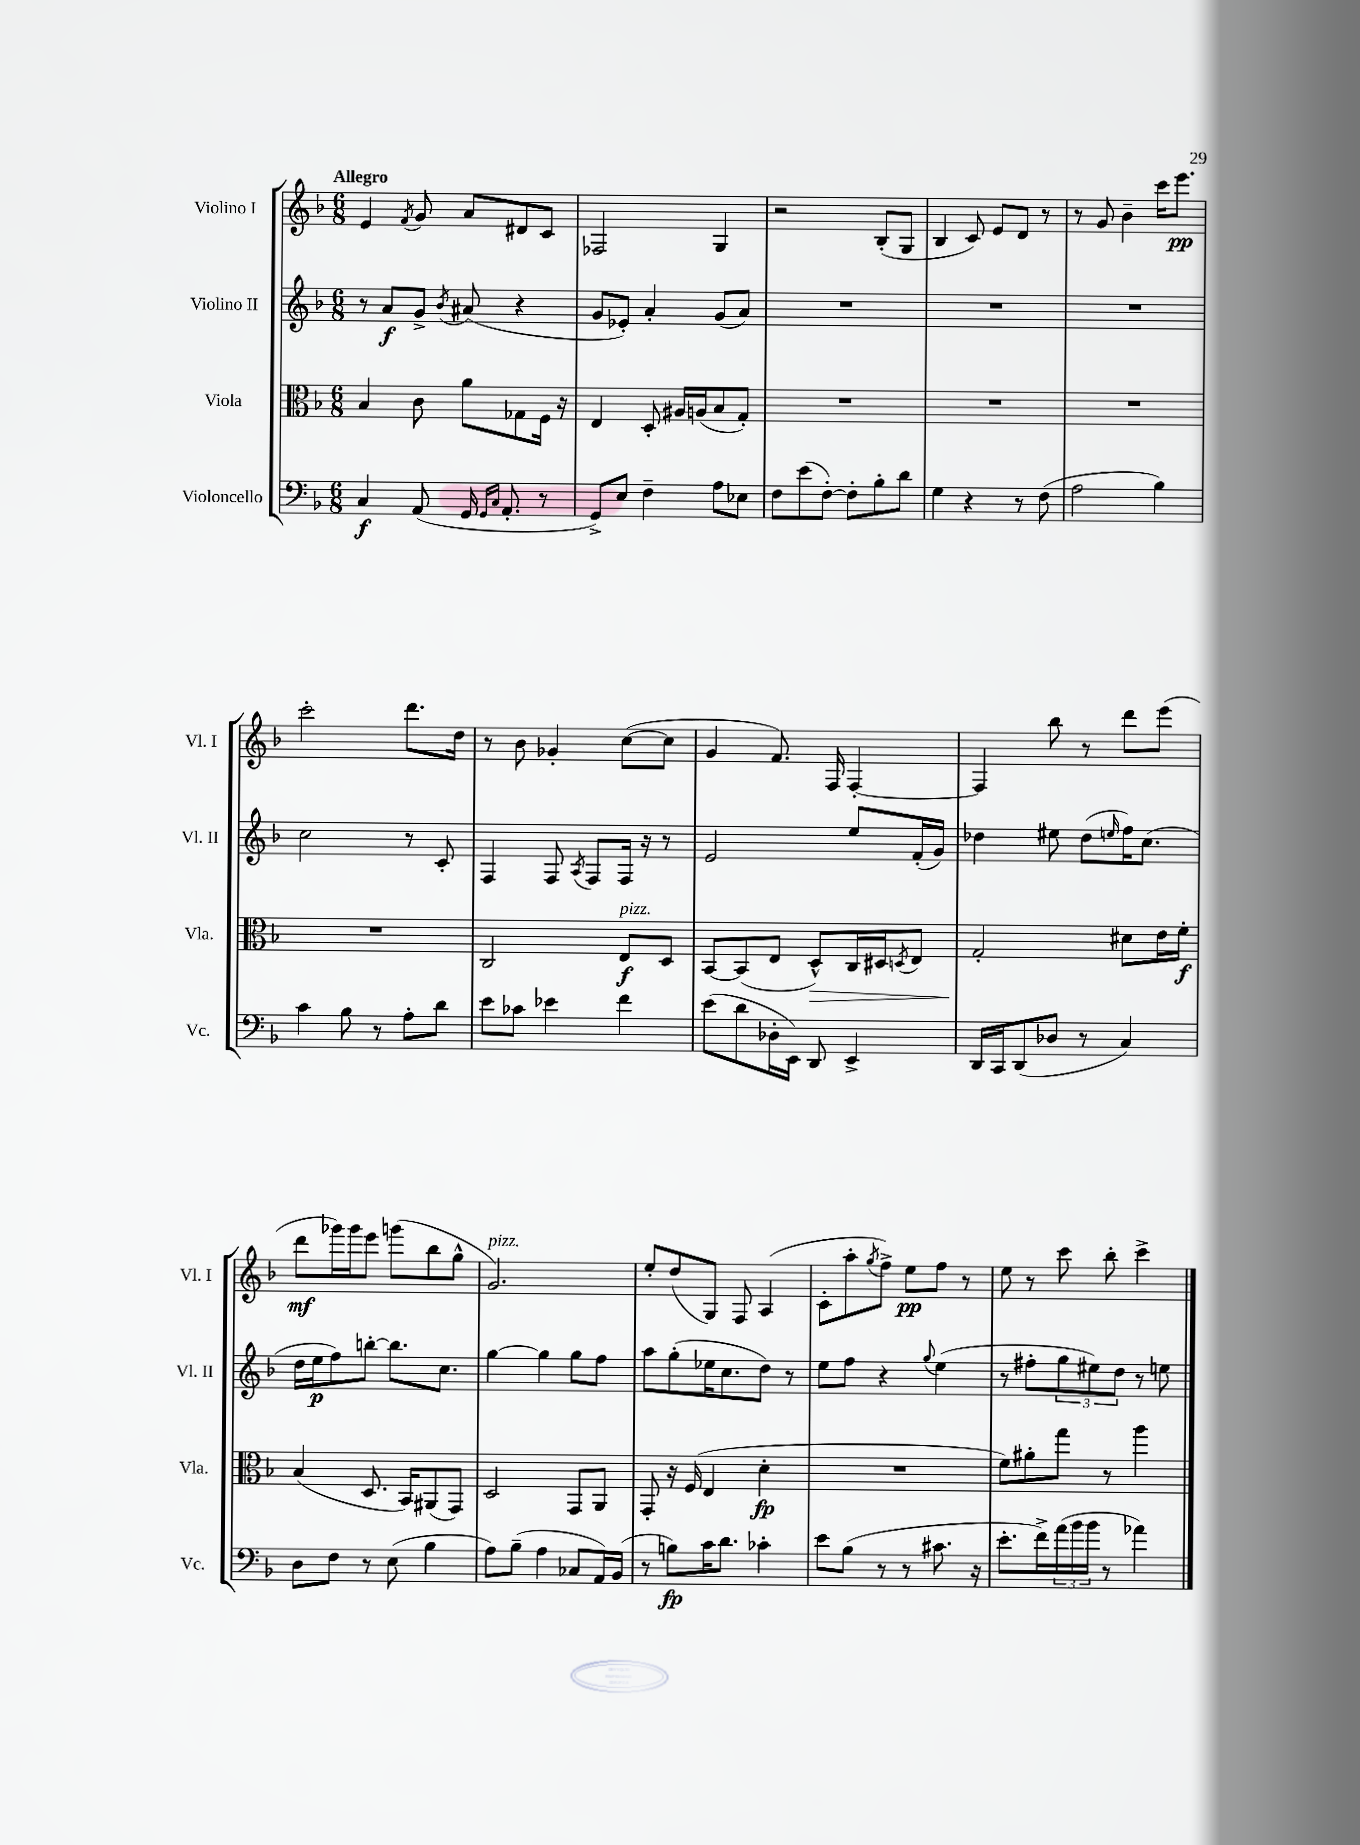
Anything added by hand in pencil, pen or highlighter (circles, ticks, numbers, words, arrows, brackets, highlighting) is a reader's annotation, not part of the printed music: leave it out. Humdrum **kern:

**kern	**kern	**kern	**kern
*staff4	*staff3	*staff2	*staff1
*clefF4	*clefC3	*clefG2	*clefG2
*k[b-]	*k[b-]	*k[b-]	*k[b-]
*M6/8	*M6/8	*M6/8	*M6/8
4C	4B-	8r	4e
.	.	8a	.
.	.	.	8qf
(8AA	8c	8g^	8g
.	.	8qb-	.
16GG	8a	(8a#	8a
16qqGG	.	.	.
16qqC	.	.	.
8.AA'	.	.	.
.	8G-	4r	8d#
8r	16F	.	8c
.	16r	.	.
=	=	=	=
8GG^)	4E	8g	2F-
8E	.	8e-')	.
4F~	8D'	4a'	.
.	16A#	.	.
.	(16A	.	.
8A	8B-	(8g	4G
8E-	8G')	8a)	.
=	=	=	=
8F	2.r	2.r	2r
(8e	.	.	.
[8F')	.	.	.
8F']	.	.	.
8B-'	.	.	(8B-'
8d	.	.	8G
=	=	=	=
4G	2.r	2.r	4B-
4r	.	.	8c)
.	.	.	8e
8r	.	.	8d
(8F	.	.	8r
=	=	=	=
2A	2.r	2.r	8r
.	.	.	8g
.	.	.	4b-~
4B-)	.	.	16ccc
.	.	.	8.eee
=	=	=	=
4c	2.r	2cc	2ccc'
8B-	.	.	.
8r	.	.	.
8A'	.	8r	8.ddd
8d	.	8c'	.
.	.	.	16dd
=	=	=	=
8e	2C	4F	8r
8c-	.	.	8b-
4e-	.	8F	4g-'
.	.	8qA	.
.	.	8F	.
4f	8E	16F	([8cc
.	.	16r	.
.	8D	8r	8cc]
=	=	=	=
(8e	[8BB-	2e	4g
8d	(8BB-]	.	.
16D-'	8E	.	8.f)
16EE)	.	.	.
8DD	8D^^)	.	.
.	.	.	16F
4EE^	16C	8ee	[4F'
.	16D#	.	.
.	8qD	.	.
.	8E	(16f'	.
.	.	16g)	.
=	=	=	=
16DD	2G'	4dd-	4F]
16CC	.	.	.
(8DD	.	.	.
8D-	.	8ee#	8bb-
8r	.	(8dd-	8r
.	.	16qqee	.
4C)	8d#	16ff)	8ddd
.	.	(8.cc	.
.	16e	.	(8eee
.	16f'	.	.
=	=	=	=
8D	(4B-	16dd	8ddd
.	.	16ee	.
8F	.	8ff)	16ggg-)
.	.	.	16ggg-
8r	8.D	[8bb'	8eee
(8E	.	8.bb]	(8ggg
.	16BB-)	.	.
4B-	(8AA#	.	8bb-
.	.	8.cc	.
.	8GG)	.	8gg^^
=	=	=	=
8A)	2D	[4gg	2.g)
(8B-~	.	.	.
4A	.	4gg]	.
8C-	8GG	8gg	.
16AA)	8AA	8ff	.
(16BB-	.	.	.
=	=	=	=
8r	8GG'	8aa	8ee'
8B)	16r	(8gg'	(8dd
.	(16F	.	.
16c	4E	16ee-	8G)
8.d	.	8.cc	.
.	.	.	8F
4c-'	4d'	8dd)	(4A
.	.	8r	.
=	=	=	=
8e	2.r	8ee	8c'
(8B-	.	8ff	8aa'
.	.	.	8qgg
8r	.	4r	8ff^)
8r	.	.	8ee
.	.	8qqgg	.
8.c#	.	(4ee	8ff
.	.	.	8r
16r	.	.	.
=	=	=	=
8.e'	8f)	8r	8ee
.	8a#'	8ff#'	8r
16f^)	.	.	.
(24a	8gg	12gg	8ccc
24b-	.	.	.
24b-	.	12ee#)	.
8r	8r	.	8bb-'
.	.	12dd	.
4a-)	4aa	8r	4ccc^
.	.	8ee	.
==	==	==	==
*-	*-	*-	*-
